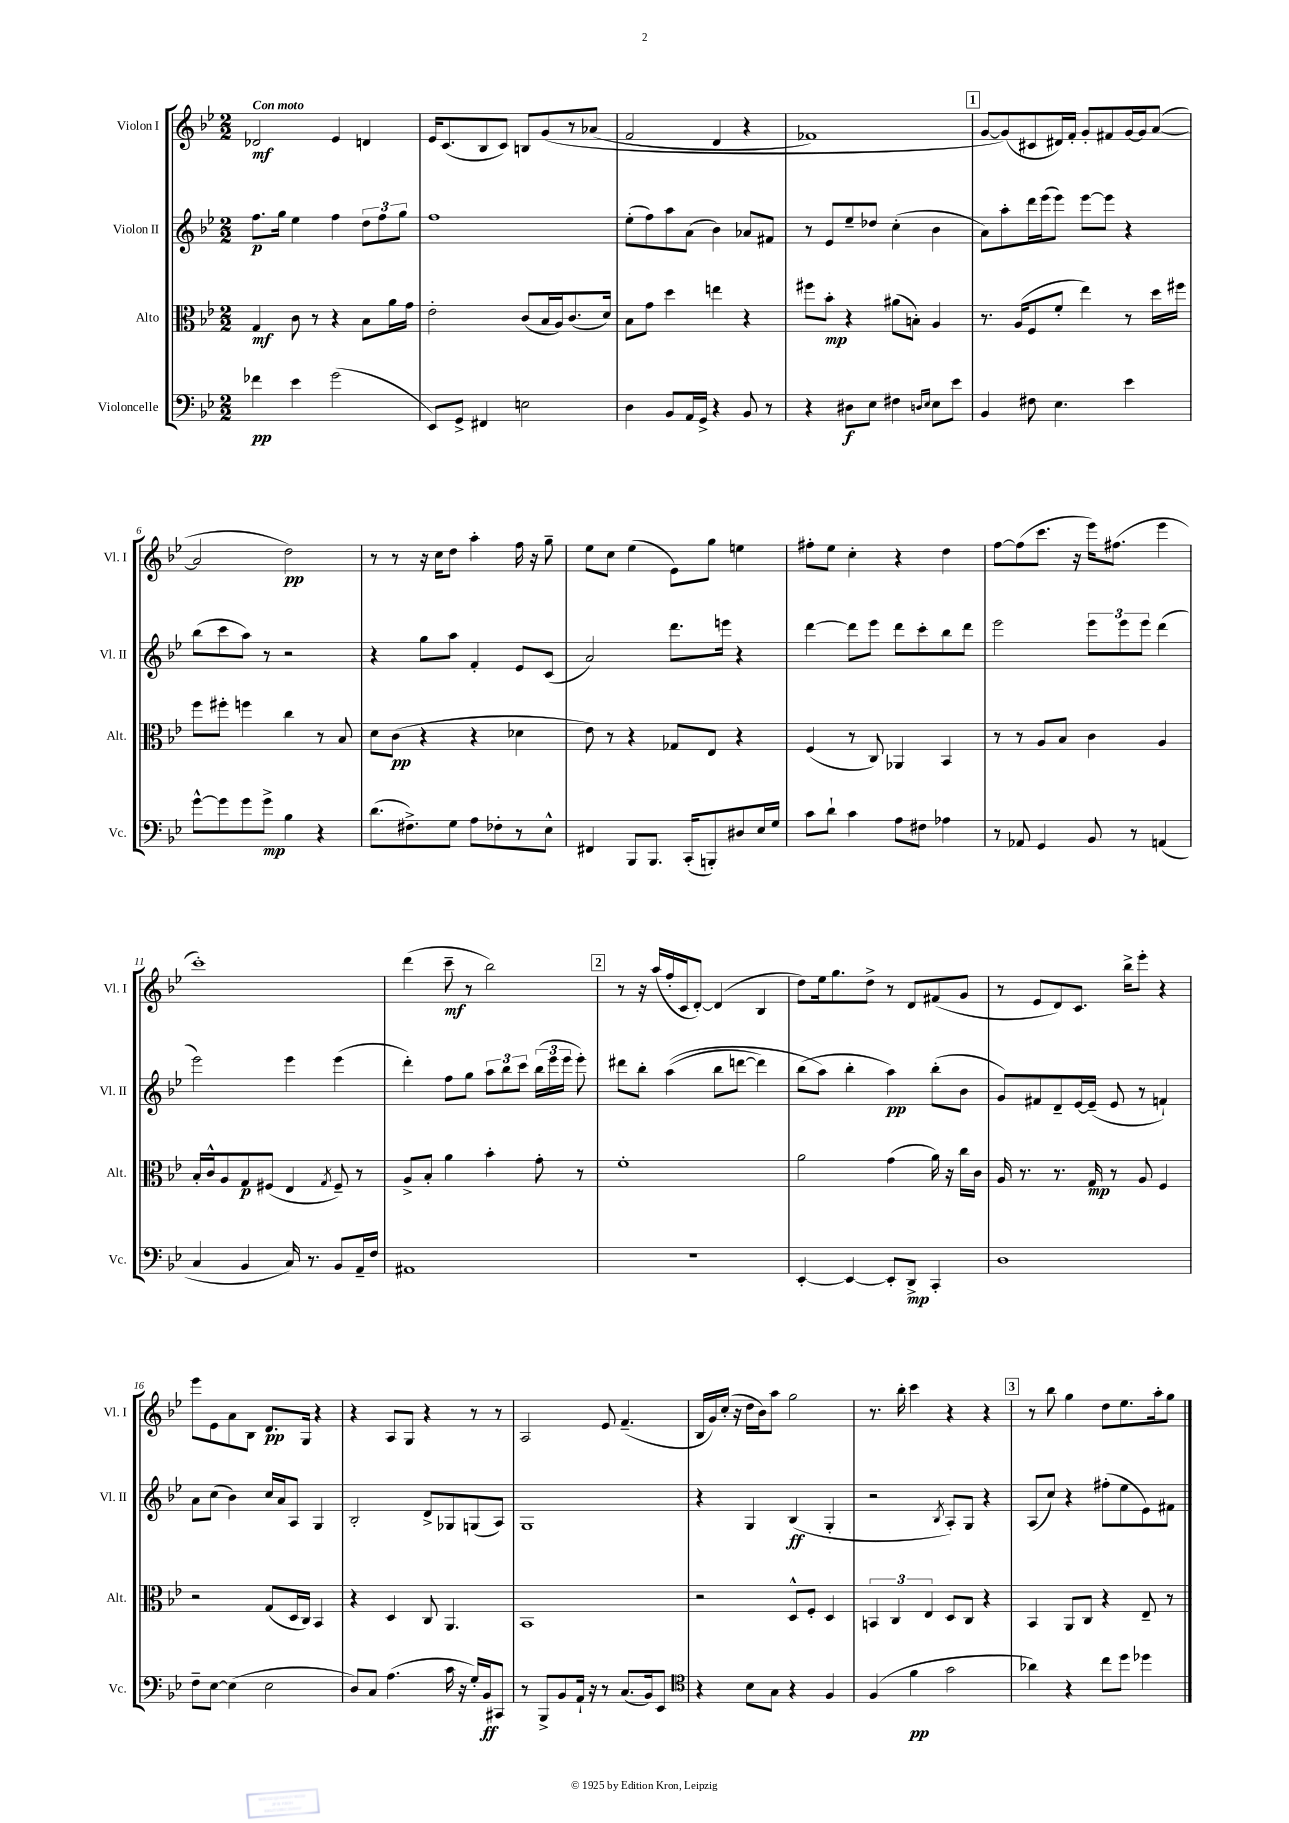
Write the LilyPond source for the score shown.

<<
\new StaffGroup <<
\new Staff = "s0" \with { instrumentName = "Violon I" shortInstrumentName = "Vl. I" } {
    \clef treble \key bes \major \numericTimeSignature \time 2/2 \tempo "Con moto"
    \autoBeamOff des'2\mf ees'4 d'4 |
    ees'16[ c'8.( bes8 c'8]) b8[ g'8\( r8 aes'8]( |
    f'2 d'4 r4 |
    fes'1) |
    \mark \markup { \box "1" } g'8[~ g'8(\) cis'8 dis'16) f'16]-. g'8[-. fis'8 g'16~ g'16 a'8]~( |
    a'2 d''2\pp) |
    r8 r8 r16 c''16[ d''8] a''4-. f''16 r16 g''8-- |
    ees''8[ c''8] ees''4( ees'8[) g''8] e''4 |
    fis''8[-. ees''8] c''4-. r4 d''4 |
    f''8[~ f''8( c'''8.] r16 ees'''16[) fis''8.]( ees'''4 |
    c'''1-.) |
    d'''4( c'''8--\mf r8 bes''2) |
    \mark \markup { \box "2" } r8 r16 a''16[( f''16-. c'16 d'8]~-.) d'4( bes4 |
    d''8[) ees''16 g''8. d''8]-> r8 d'8[ fis'8( g'8] |
    r8 ees'8[ d'8) c'8.] bes''16[-> ees'''8]-. r4 |
    ees'''8[ ees'8 a'8 bes8] d'8.[\pp g16] r4 |
    r4 a8[ g8] r4 r8 r8 |
    a2 ees'8 f'4.--( |
    bes16[ g'16) c''16]-.( r16 d''16[ bes'16) a''8] g''2 |
    r8. bes''16-. c'''4 r4 r4 |
    \mark \markup { \box "3" } r8 bes''8 g''4 d''8[ ees''8. a''16-. g''8] \bar "|." |
}
\new Staff = "s1" \with { instrumentName = "Violon II" shortInstrumentName = "Vl. II" } {
    \clef treble \key bes \major \numericTimeSignature \time 2/2
    \autoBeamOff f''8.[\p g''16] ees''4 f''4 \tuplet 3/2 { d''8[ f''8 g''8] } |
    f''1 |
    ees''8[-.( f''8) a''8 a'8]( bes'4) aes'8[ fis'8] |
    r8 ees'8[ ees''8-- des''8] c''4-.( bes'4 |
    \mark \markup { \box "1" } a'8[) a''8-. d'''16 ees'''16( ees'''8]) ees'''8[~ ees'''8] r4 |
    bes''8[( c'''8 a''8]) r8 r2 |
    r4 g''8[ a''8] f'4-. ees'8[ c'8]( |
    a'2) d'''8.[ e'''16] r4 |
    d'''4~ d'''8[ ees'''8] d'''8[ c'''8-. bes''8 d'''8] |
    ees'''2 \tuplet 3/2 { ees'''8[ ees'''8 ees'''8] } d'''4( |
    ees'''2) ees'''4 ees'''4( |
    d'''4-.) f''8[ g''8] \tuplet 3/2 { a''8[ bes''8 c'''8] } \tuplet 3/2 { bes''16[( ees'''16 ees'''16] } ees'''8-.) |
    \mark \markup { \box "2" } dis'''8[ bes''8]-. a''4(\( bes''8[ d'''8]~ d'''4) |
    bes''8[( a''8]\) bes''4-. a''4\pp) bes''8[-.( bes'8] |
    g'8[) fis'8 d'8-- ees'16~ ees'16]--( ees'8 r8 f'4-!) |
    a'8[ c''8]( bes'4) c''16[ a'16 a8] g4 |
    bes2-. d'8[-> ges8 g8( a8]) |
    g1 |
    r4 g4 bes4\ff( g4-. |
    r2 \acciaccatura { bes8 } a8[-.) g8] r4 |
    \mark \markup { \box "3" } a8[( c''8]) r4 fis''8[-.( ees''8 ees'8) fis'8] \bar "|." |
}
\new Staff = "s2" \with { instrumentName = "Alto" shortInstrumentName = "Alt." } {
    \clef alto \key bes \major \numericTimeSignature \time 2/2
    \autoBeamOff g4\mf c'8 r8 r4 bes8[ a'16 g'16] |
    ees'2-. c'8[( bes16 a16) c'8.( d'16]) |
    bes8[ g'8] d''4 e''4 r4 |
    fis''8[ bes'8]-.\mp r4 ais'8[( b8]-.) a4 |
    \mark \markup { \box "1" } r8. a16[( f8 f'8]-. ees''4) r8 d''16[ fis''16] |
    f''8[ fis''8]-. f''4 c''4 r8 bes8 |
    d'8[ c'8]\pp( r4 r4 des'4 |
    ees'8) r8 r4 ges8[ ees8] r4 |
    f4( r8 c8) aes,4 bes,4 |
    r8 r8 a8[ bes8] c'4 a4 |
    bes16[-. c'16-^ a8 g8\p fis8]( ees4 \acciaccatura { g8 } fis8--) r8 |
    a8[-> bes8]-. a'4 bes'4-. g'8-. r8 |
    \mark \markup { \box "2" } f'1-. |
    a'2 g'4( a'16) r16 c''16[ c'16] |
    a16 r8. r8. g16\mp r8 a8 f4 |
    r2 g8[( d16 c16]) bes,4 |
    r4 d4 c8 a,4. |
    bes,1 |
    r2 d8[-^ f8]-. d4 |
    \tuplet 3/2 { b,4 c4 ees4 } d8[ c8] r4 |
    \mark \markup { \box "3" } bes,4 a,8[ c8] r4 ees8-- r8 \bar "|." |
}
\new Staff = "s3" \with { instrumentName = "Violoncelle" shortInstrumentName = "Vc." } {
    \clef bass \key bes \major \numericTimeSignature \time 2/2
    \autoBeamOff fes'4\pp ees'4 g'2( |
    ees,8[) g,8]-> fis,4 e2 |
    d4 bes,8[ a,16 g,16]-> r4 bes,8 r8 |
    r4 dis8[\f ees8] fis4 \grace { d16[ ees16] } ees8[ ees'8] |
    \mark \markup { \box "1" } bes,4 fis8 ees4. ees'4 |
    g'8[~-^ g'8 g'8 g'8]->\mp bes4 r4 |
    d'8.[( fis8.->) g8] a8[ fes8-. r8 ees8]-^ |
    fis,4 bes,,8[ bes,,8.] c,16[-.( b,,8-.) dis8 ees16 g16] |
    c'8[ d'8]-! c'4 a8[ fis8] aes4 |
    r8 aes,8 g,4 bes,8 r8 a,4( |
    c4 bes,4 c16) r8. bes,8[ a,16-- f16] |
    ais,1 |
    \mark \markup { \box "2" } R1 |
    ees,4~-. ees,4~ ees,8[-. d,8]->\mp c,4-. |
    d1 |
    f8[-- ees8]~ ees4( ees2 |
    d8[) c8] a4.( c'16 r16 g16[-.) bes,16\ff cis,8] |
    r8 bes,,8[-> bes,8 a,16]-! r16 r8 c8.[( bes,16) ees,8] |
    \clef tenor r4 bes8[ g8] r4 f4 |
    f4( f'4\pp g'2 |
    \mark \markup { \box "3" } aes'4) r4 c''8[ d''8] des''4 \bar "|." |
}
>>
>>
